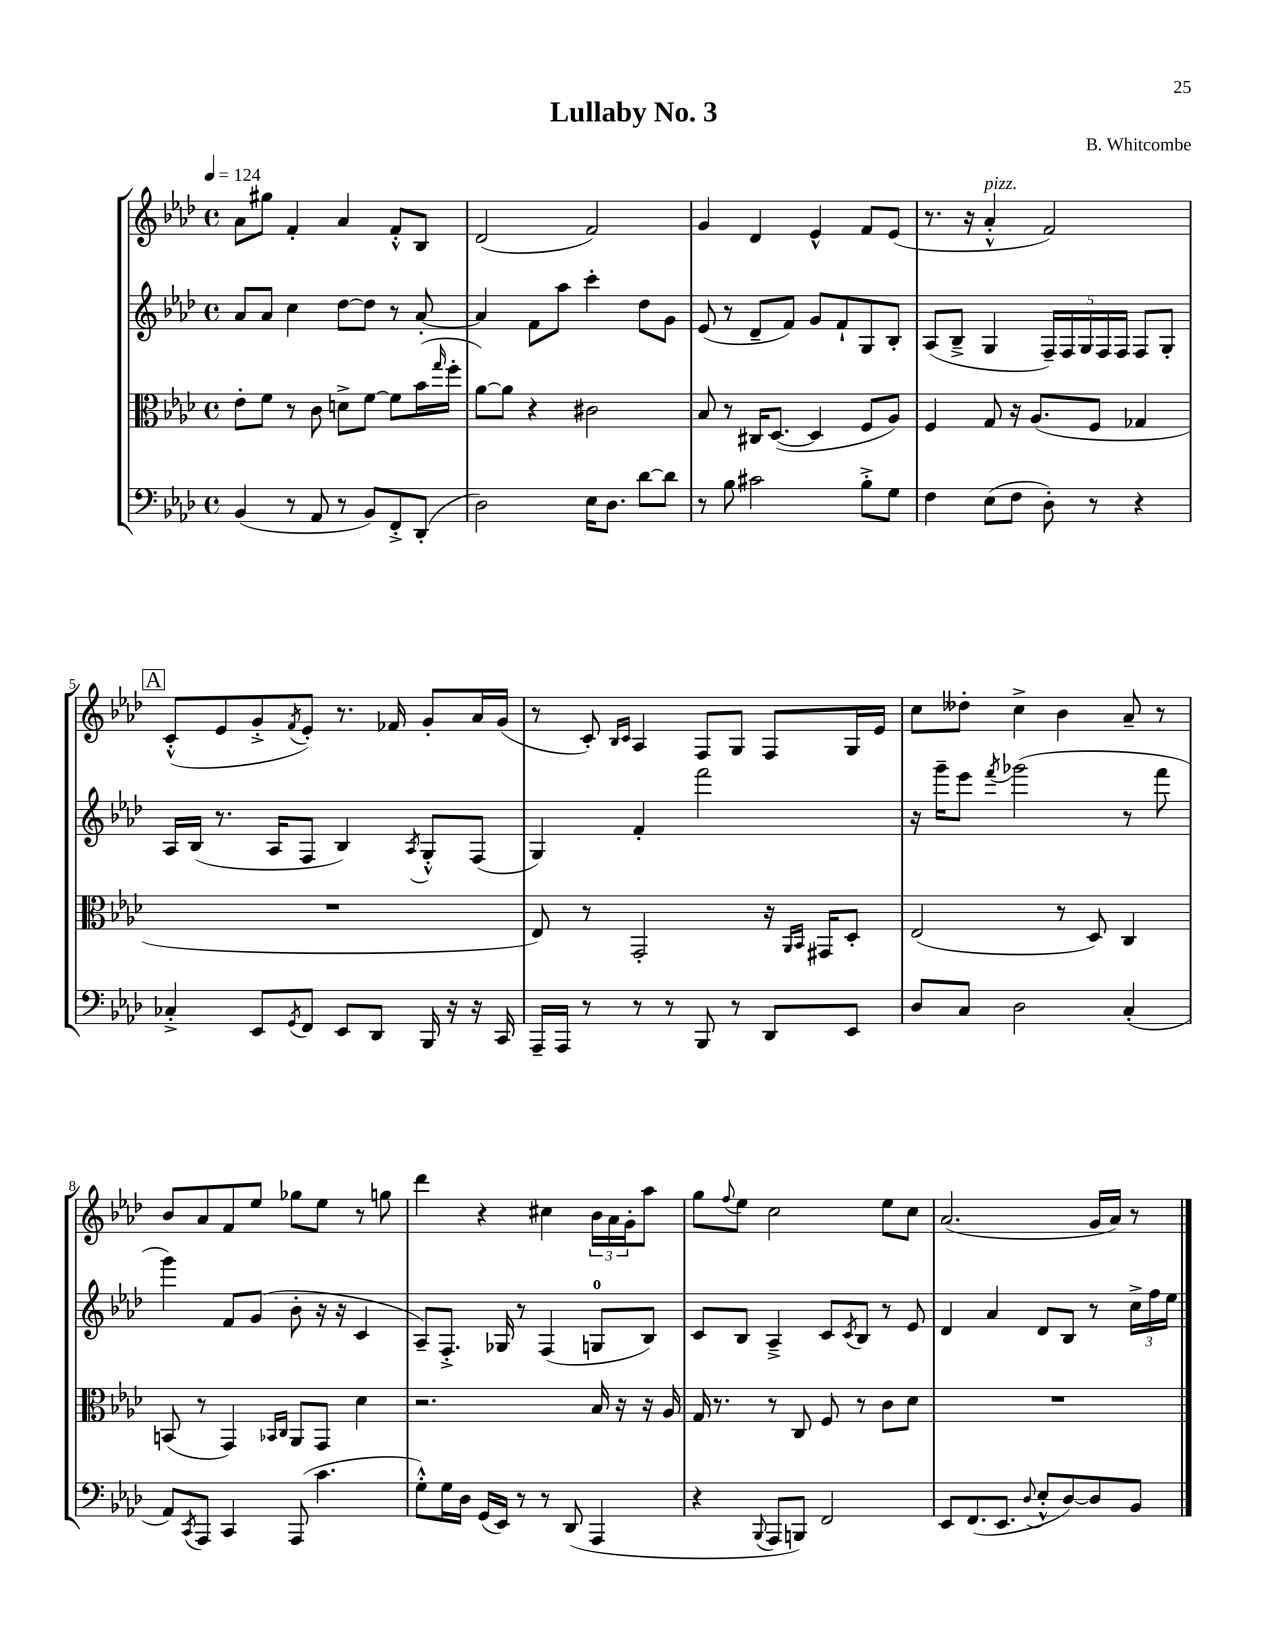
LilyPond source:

\header { title = "Lullaby No. 3" composer = "B. Whitcombe" }
<<
\new StaffGroup <<
\new Staff = "s0" {
    \clef treble \key aes \major \defaultTimeSignature \time 4/4 \tempo 4 = 124
    aes'8 gis''8 f'4-. aes'4 f'8-.-^ bes8 |
    des'2( f'2) |
    g'4 des'4 ees'4-^ f'8 ees'8( |
    r8. r16 aes'4-.-^^\markup { \italic "pizz." } f'2) |
    \mark \markup { \box "A" } c'8-.-^( ees'8 g'8-.-> \acciaccatura { f'8 } ees'8-.) r8. fes'16 g'8-. aes'16 g'16( |
    r8 c'8-.) \grace { bes16 c'16 } aes4 f8 g8 f8 g16 ees'16 |
    c''8 deses''8-. c''4-> bes'4 aes'8-- r8 |
    bes'8 aes'8 f'8 ees''8 ges''8 ees''8 r8 g''8 |
    des'''4 r4 cis''4 \tuplet 3/2 { bes'16 aes'16 g'16-. } aes''8 |
    g''8 \appoggiatura { f''8 } ees''8 c''2 ees''8 c''8 |
    aes'2.( g'16 aes'16) r8 \bar "|." |
}
\new Staff = "s1" {
    \clef treble \key aes \major \defaultTimeSignature \time 4/4
    aes'8 aes'8 c''4 des''8~ des''8 r8 aes'8~-. |
    aes'4 f'8 aes''8 c'''4-. des''8 g'8 |
    ees'8( r8 des'8-- f'8) g'8 f'8-! g8 bes8-. |
    aes8( bes8---> g4 \tuplet 5/4 { f16--) f16 g16 f16 f16 } f8 g8-. |
    \mark \markup { \box "A" } aes16 bes16( r8. aes16 f8 bes4) \acciaccatura { aes8 } g8-.-^ f8( |
    g4) f'4-. f'''2 |
    r16 g'''16-- ees'''8 \acciaccatura { f'''8 } ges'''2( r8 f'''8 |
    g'''4) f'8 g'8( bes'8-. r16 r16 c'4 |
    aes8--) f8.-.-> ges16 r8 f4( g8-0 bes8) |
    c'8 bes8 aes4---> c'8 \acciaccatura { c'8 } bes8 r8 ees'8 |
    des'4 aes'4 des'8 bes8 r8 \tuplet 3/2 { c''16-> f''16 ees''16 } \bar "|." |
}
\new Staff = "s2" {
    \clef alto \key aes \major \defaultTimeSignature \time 4/4
    ees'8-. f'8 r8 c'8 d'8-> f'8~ f'8 bes'16( \grace { g''16 } f''16-. |
    aes'8~) aes'8 r4 cis'2 |
    bes8 r8 cis16 des8.~( des4 f8 aes8) |
    f4 g8 r16 aes8.( f8 ges4 |
    \mark \markup { \box "A" } R1 |
    ees8) r8 g,2-. r16 \grace { aes,16 bes,16 } gis,16 des8-. |
    ees2( r8 des8) c4 |
    b,8( r8 g,4) \grace { bes,16 c16 } aes,8 g,8 des'4 |
    r2. bes16 r16 r16 aes16 |
    g16 r8. r8 c8 f8 r8 c'8 des'8 |
    R1 \bar "|." |
}
\new Staff = "s3" {
    \clef bass \key aes \major \defaultTimeSignature \time 4/4
    bes,4( r8 aes,8 r8 bes,8) f,8-.-> des,8-.( |
    des2) ees16 des8. des'8~ des'8 |
    r8 bes8 cis'2 bes8-.-> g8 |
    f4 ees8( f8 des8-.) r8 r4 |
    \mark \markup { \box "A" } ces4-.-> ees,8 \acciaccatura { g,8 } f,8 ees,8 des,8 bes,,16 r16 r16 c,16 |
    aes,,16-- aes,,16 r8 r8 r8 bes,,8 r8 des,8 ees,8 |
    des8 c8 des2 c4-.( |
    aes,8) \acciaccatura { c,8 } aes,,8 c,4 aes,,8( c'4. |
    g8-.-^) g16 des16 g,16( ees,16) r8 r8 des,8( aes,,4 |
    r4 \appoggiatura { bes,,8 } aes,,8 b,,8) f,2 |
    ees,8 f,8.( ees,8. \appoggiatura { des8 } ees8-.-^ des8~) des8 bes,8 \bar "|." |
}
>>
>>
